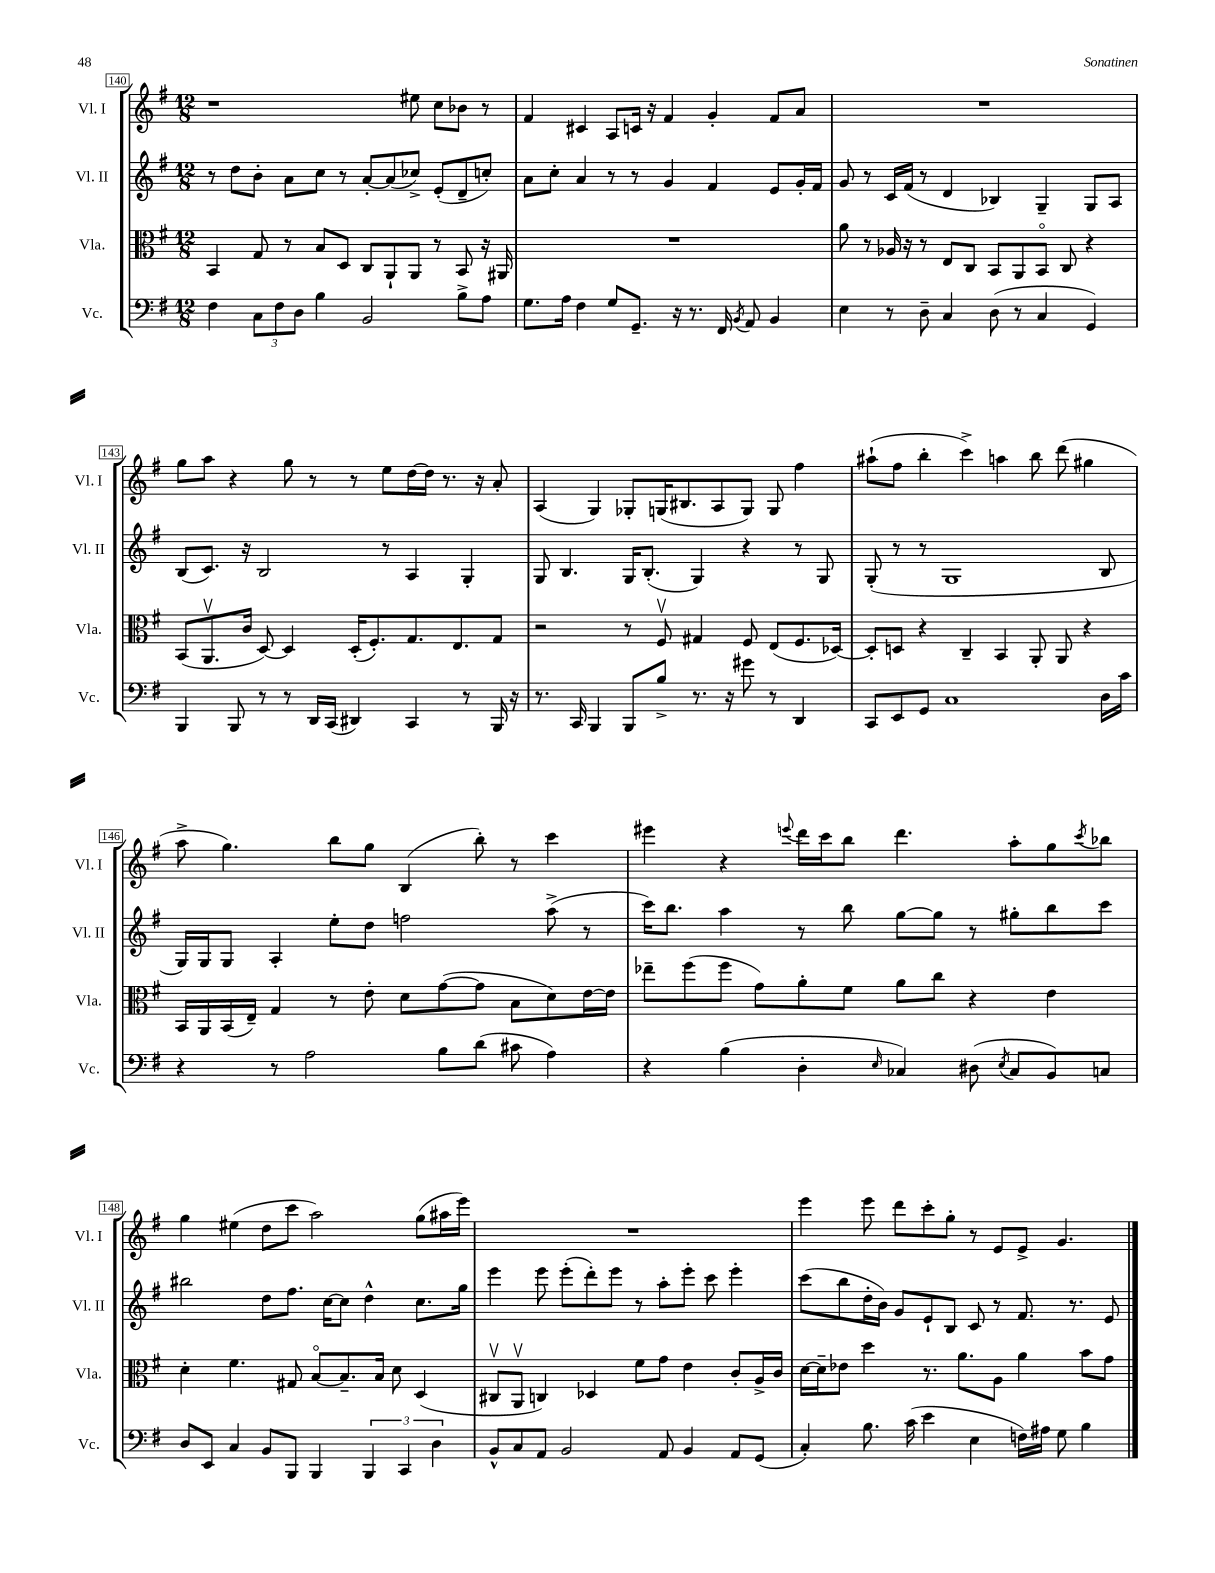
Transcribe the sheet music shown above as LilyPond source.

<<
\new StaffGroup <<
\new Staff = "s0" \with { instrumentName = "Vl. I" shortInstrumentName = "Vl. I" } {
    \clef treble \key g \major \numericTimeSignature \time 12/8
    r1 eis''8 c''8 bes'8 r8 |
    fis'4 cis'4 a8 c'16 r16 fis'4 g'4-. fis'8 a'8 |
    R1. |
    g''8 a''8 r4 g''8 r8 r8 e''8 d''16~ d''16 r8. r16 a'8-. |
    a4( g4) ges8-. g16( bis8. a8 g8) g8 fis''4 |
    ais''8-!( fis''8 b''4-. c'''4->) a''4 b''8 d'''8( gis''4 |
    a''8-> g''4.) b''8 g''8 b4( b''8-.) r8 c'''4 |
    eis'''4 r4 \appoggiatura { e'''8 } d'''16 c'''16 b''8 d'''4. a''8-. g''8 \acciaccatura { c'''8 } bes''8 |
    g''4 eis''4( d''8 c'''8 a''2) g''8( ais''16 e'''16) |
    R1. |
    e'''4 e'''8 d'''8 c'''8-. g''8-. r8 e'8 e'8-> g'4. \bar "|." |
}
\new Staff = "s1" \with { instrumentName = "Vl. II" shortInstrumentName = "Vl. II" } {
    \clef treble \key g \major \numericTimeSignature \time 12/8
    r8 d''8 b'8-. a'8 c''8 r8 a'8~-. a'8( ces''8->) e'8-.( d'8-- c''8-.) |
    a'8 c''8-. a'4 r8 r8 g'4 fis'4 e'8 g'16-. fis'16 |
    g'8 r8 c'16 fis'16( r8 d'4 bes4) g4-- g8 a8 |
    b8( c'8.) r16 b2 r8 a4 g4-. |
    g8 b4. g16 b8.-.( g4) r4 r8 g8 |
    g8-.( r8 r8 g1 b8 |
    g16) g16 g8 a4-. e''8-. d''8 f''2 a''8->( r8 |
    c'''16) b''8. a''4 r8 b''8 g''8~ g''8 r8 gis''8-. b''8 c'''8 |
    bis''2 d''8 fis''8. c''16~ c''8 d''4-^ c''8. g''16 |
    e'''4 e'''8 e'''8-.( d'''8-.) e'''8 r8 a''8-. e'''8-. c'''8 e'''4-. |
    c'''8( b''8 d''16-. b'16) g'8 e'8-! b8 c'8 r8 fis'8. r8. e'8 \bar "|." |
}
\new Staff = "s2" \with { instrumentName = "Vla." shortInstrumentName = "Vla." } {
    \clef alto \key g \major \numericTimeSignature \time 12/8
    b,4 g8 r8 b8 d8 c8 a,8-! a,8 r8 b,8 r16 ais,16 |
    R1. |
    a'8 r8 aes16 r16 r8 e8 c8 b,8 a,8 b,8\flageolet c8 r4 |
    b,8( a,8.\upbow c'16 d8~) d4 d16-.( fis8.-.) g8. e8. g8 |
    r2 r8 fis8\upbow gis4 fis8 e8( fis8. des16~) |
    des8-. d8 r4 c4-- b,4 a,8-. a,8 r4 |
    b,16 a,16 b,16( e16--) g4 r8 e'8-. d'8 g'8~( g'8 b8 d'8) e'16~ e'16 |
    ees''8-- fis''8( fis''8 g'8) a'8-. fis'8 a'8 c''8 r4 e'4 |
    d'4-. fis'4. gis8 b8~\flageolet b8.-- b16 d'8 d4( |
    cis8\upbow a,8\upbow c4) des4 fis'8 g'8 e'4 c'8-. a16-> c'16 |
    d'16~ d'16-- ees'8 d''4 r8. a'8. a8 a'4 b'8 g'8 \bar "|." |
}
\new Staff = "s3" \with { instrumentName = "Vc." shortInstrumentName = "Vc." } {
    \clef bass \key g \major \numericTimeSignature \time 12/8
    fis4 \tuplet 3/2 { c8 fis8 d8 } b4 b,2 b8-> a8 |
    g8. a16 fis4 g8 g,8.-- r16 r8. fis,16 \acciaccatura { b,8 } a,8 b,4 |
    e4 r8 d8-- c4 d8( r8 c4 g,4) |
    b,,4 b,,8 r8 r8 d,16 c,16( dis,4) c,4 r8 b,,16 r16 |
    r8. c,16 b,,4 b,,8 b8-> r8. r16 gis'8 r8 d,4 |
    c,8 e,8 g,8 c1 d16 c'16 |
    r4 r8 a2 b8 d'8( cis'8 a4) |
    r4 b4( d4-. \grace { e16 } ces4) dis8( \acciaccatura { e8 } ces8 b,8) c8 |
    d8 e,8 c4 b,8 b,,8 b,,4 \tuplet 3/2 { b,,4 c,4 d4 } |
    b,8-^ c8 a,8 b,2 a,8 b,4 a,8 g,8( |
    c4-.) b8. c'16( e'4 e4 f16) ais16 g8 b4 \bar "|." |
}
>>
>>
\layout { \context { \Score currentBarNumber = #140 \override BarNumber.stencil = #(make-stencil-boxer 0.1 0.3 ly:text-interface::print) } }
